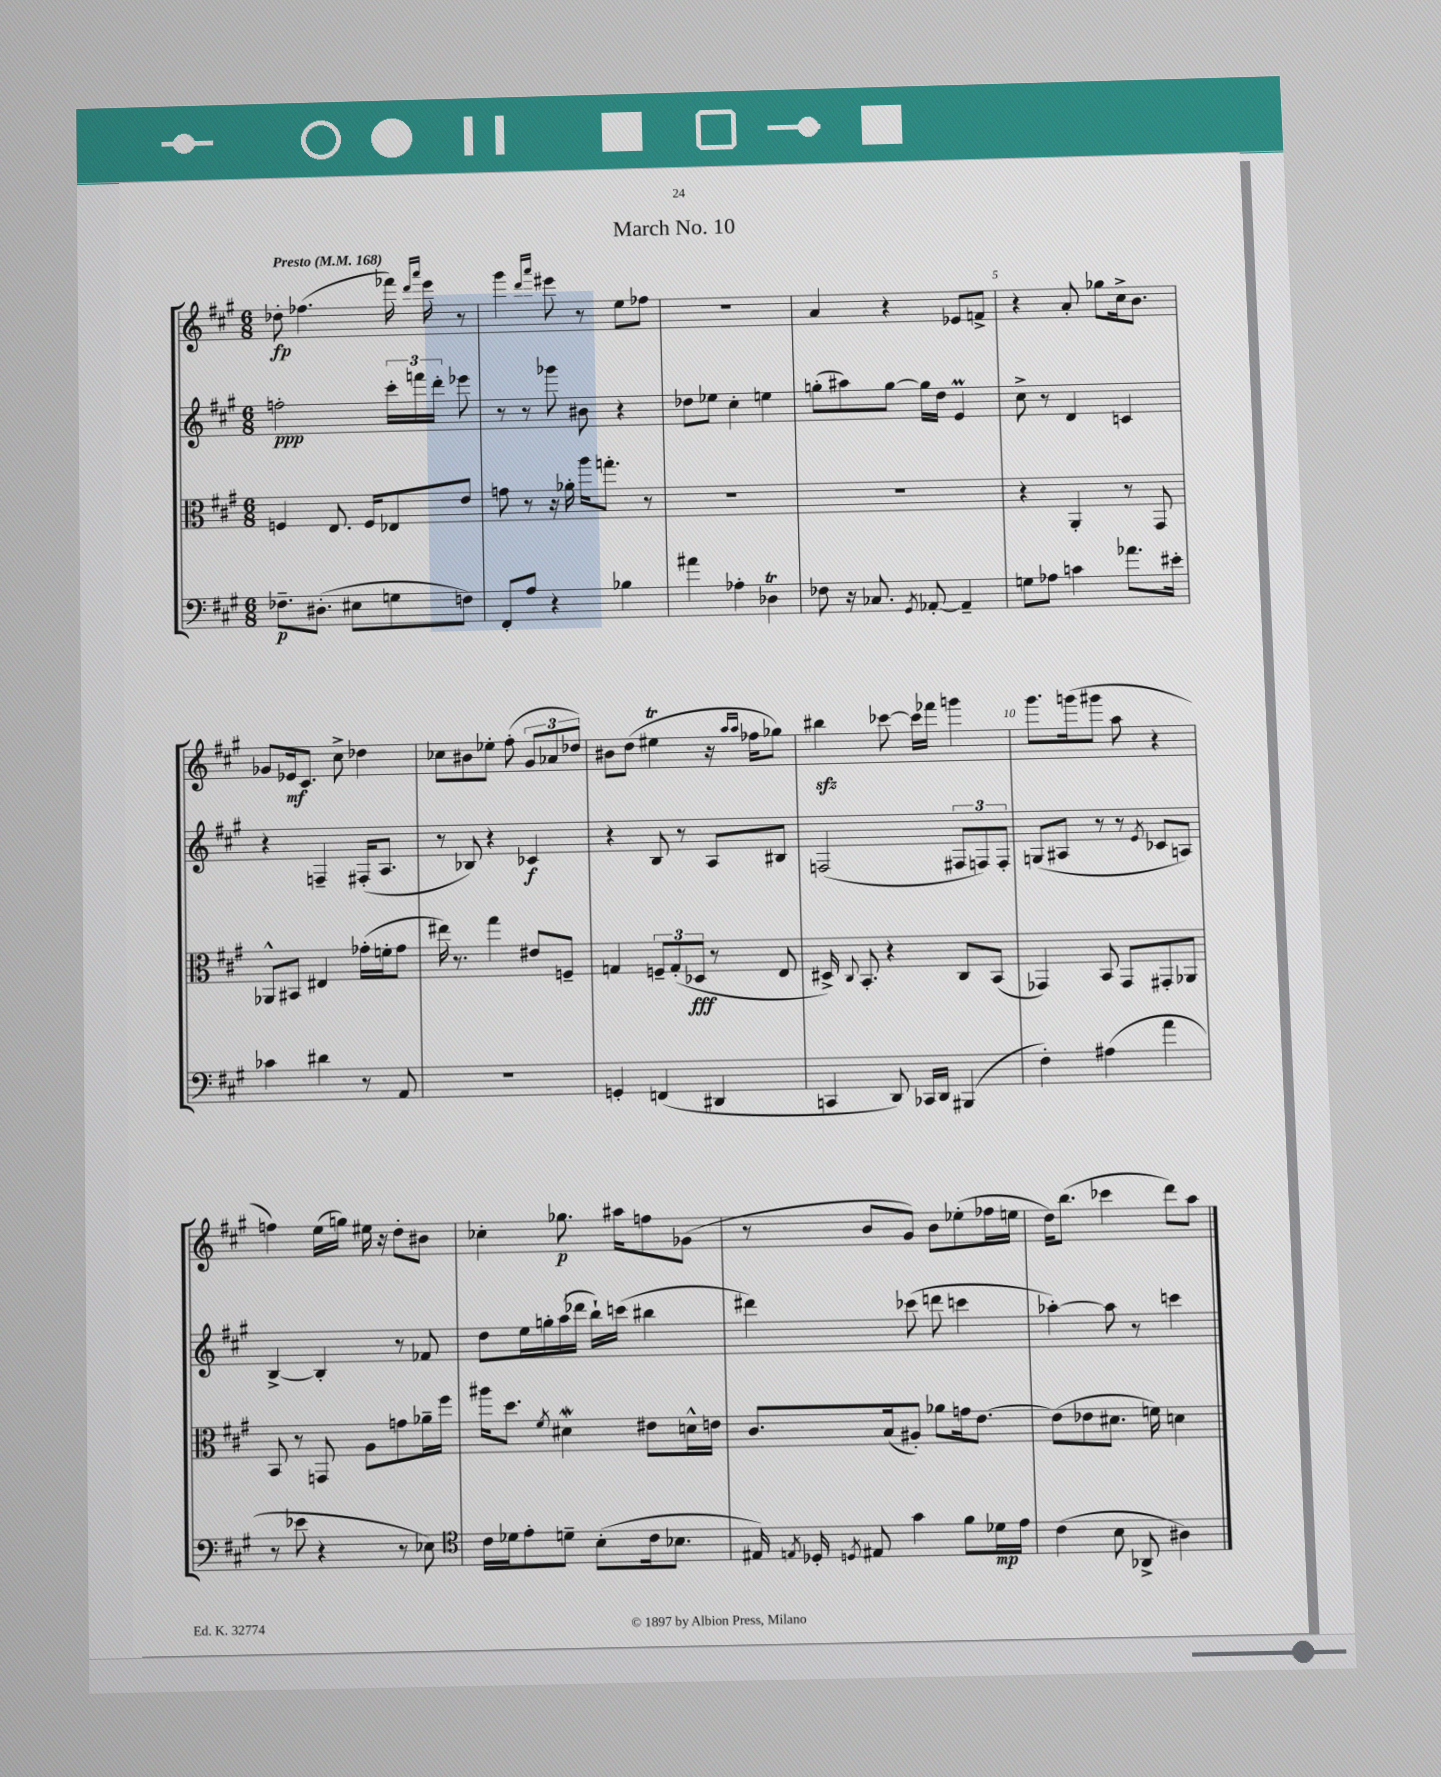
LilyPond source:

\header { title = "March No. 10" }
<<
\new StaffGroup <<
\new Staff = "s0" {
    \clef treble \key a \major \numericTimeSignature \time 6/8 \tempo "Presto" 4 = 168
    \autoBeamOff des''8-.\fp fes''4.( fes'''16) \grace { d'''16[ a'''16] } e'''16 r8 |
    gis'''4 \grace { d'''16[ a'''16] } eis'''8 r8 e''8[ fes''8] |
    R2. |
    a'4 r4 ees'8[ f'8]-> |
    r4 a'8-. ges''8[ cis''16-> b'8.] |
    ges'8[ ees'16\mf cis'8.] cis''8-> des''4 |
    ces''8[ bis'8 ees''8]-. fis''8-.( \tuplet 3/2 { gis'8[ aes'8 des''8]) } |
    bis'8[ d''8]( eis''4\trill r16 \grace { a''16[ a''16] } fes''16[ ges''8]) |
    bis''4\sfz ces'''8~ ces'''16[ fes'''16] g'''4 |
    gis'''8.[ g'''16( gis'''8] a''8 r4 |
    f''4) e''16[( g''16]) eis''16 r16 d''8[-. bis'8] |
    ces''4-. ges''8.\p ais''16[ f''8 ges'8]( |
    r8 b'8[ gis'8]) b'8[ ees''8-.( fes''16 e''16] |
    d''16[) b''8.]( ces'''4 d'''8[) a''8] \bar "|." |
}
\new Staff = "s1" {
    \clef treble \key a \major \numericTimeSignature \time 6/8
    \autoBeamOff f''2-.\ppp \tuplet 3/2 { cis'''16[-. f'''16 d'''16]-. } ees'''8 |
    r8 r8 ges'''8 bis'8 r4 |
    des''8[ ees''8] cis''4-. e''4 |
    g''8[-.( ais''8) g''8]~ g''16[ d''16] e'4\prall |
    cis''8-> r8 d'4 c'4 |
    r4 f4-- fis16[-.( a8.] |
    r8 bes8) r4 ces'4\f |
    r4 b8 r8 a8[ bis8] |
    f2( \tuplet 3/2 { fis8[ f8) f8]-. } |
    g8[( ais8] r8 r8 \acciaccatura { e'8 } ces'8[ a8]) |
    b4~-> b4-. r8 fes'8 |
    d''8[ e''16 g''16-. a''16( des'''16] b''16[-!) c'''16]( bis''4 |
    dis'''4) ces'''8( d'''8 c'''4 |
    aes''4~-.) aes''8 r8 c'''4 \bar "|." |
}
\new Staff = "s2" {
    \clef alto \key a \major \numericTimeSignature \time 6/8
    \autoBeamOff f4 e8. f16[ ees8 e'8] |
    g'8 r8 r16 aes'16-. a''16[ g''8.]-. r8 |
    R2. |
    R2. |
    r4 a,4-. r8 gis,8 |
    aes,8[-^ bis,8] eis4 ges'16[-.( f'16-. ges'8] |
    eis''16) r8. gis''4 eis'8[ f8]-- |
    g4 \tuplet 3/2 { f8[-- g8-.( des8]\fff } r8 e8 |
    dis16->) \appoggiatura { cis8 } b,8.-. r4 cis8[ b,8]( |
    ges,4) b,8 ges,8[ gis,8-. aes,8] |
    b,8 r8 g,8 a8[ g'8 aes'16-- fis''16] |
    ais''16[ d''8.] \acciaccatura { fis'8 } dis'4\mordent eis'8[ d'16-^ e'16] |
    cis'8.[ b16( ais8]-.) aes'8[ g'16 e'8.]~ |
    e'8[( ees'8 dis'8.] f'16) d'4 \bar "|." |
}
\new Staff = "s3" {
    \clef bass \key a \major \numericTimeSignature \time 6/8
    \autoBeamOff fes8.[--\p dis8.]-.( eis8[ g8 f8]) |
    fis,8[-. a8] r4 bes4 |
    ais'4 aes4-. des4\trill |
    fes8 r16 ces8. \acciaccatura { gis,8 } aes,8~-. aes,4-- |
    g8[ aes8] c'4 aes'8.[ eis'16]-. |
    ces'4 dis'4 r8 a,8 |
    R2. |
    g,4-. f,4( dis,4 |
    c,4 d,8) ces,16[ d,16] bis,,4( |
    fis4-.) ais4( a'4 |
    r8 ees'8 r4 r8 ees8) |
    \clef tenor cis'16[ des'16 e'8-. d'8]-- b8[-.( cis'16 bes8.] |
    eis16) \acciaccatura { e8 } des16-. \acciaccatura { d8 } eis8 gis'4 fis'8[ des'16\mp e'16] |
    cis'4( b8 aes,8-> ais4) \bar "|." |
}
>>
>>
\layout { \context { \Score \override BarNumber.break-visibility = ##(#f #t #t) barNumberVisibility = #(every-nth-bar-number-visible 5) } }
